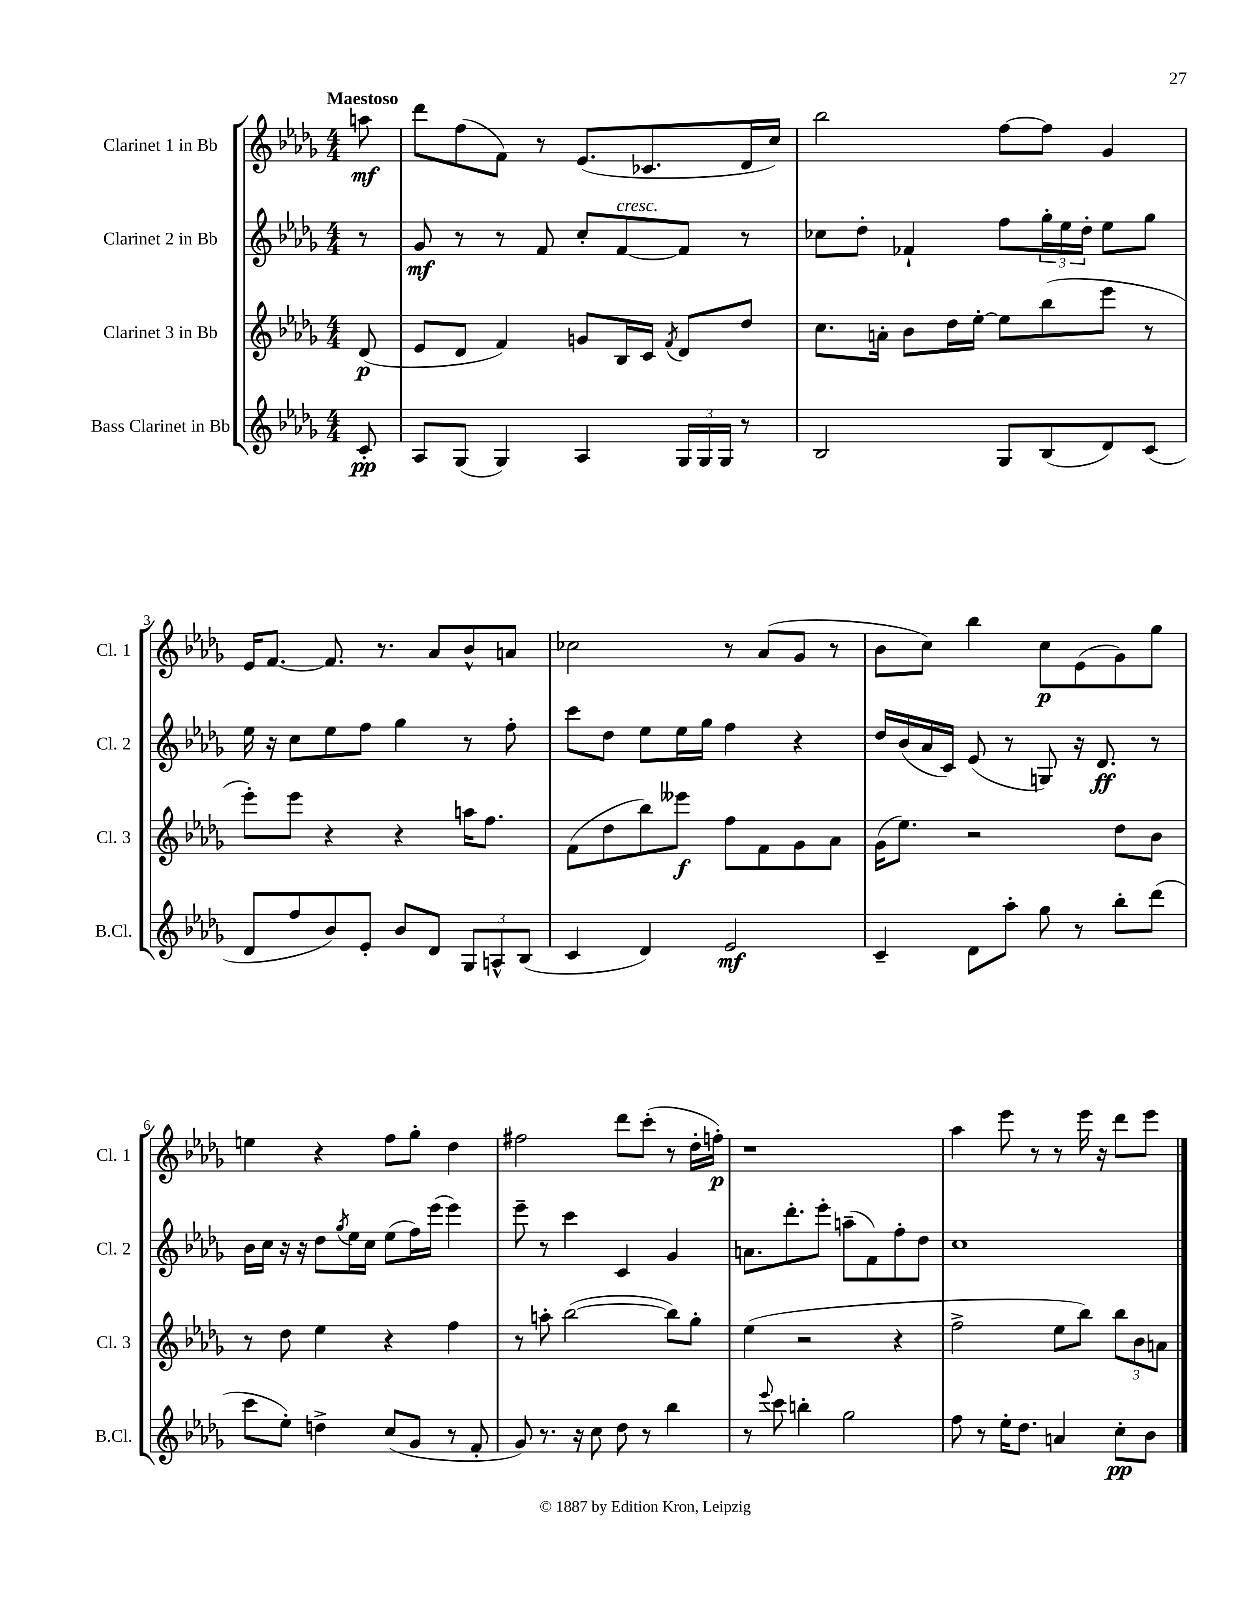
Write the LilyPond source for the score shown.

<<
\new StaffGroup <<
\new Staff = "s0" \with { instrumentName = "Clarinet 1 in Bb" shortInstrumentName = "Cl. 1" } {
    \clef treble \key des \major \numericTimeSignature \time 4/4 \partial 8 \tempo "Maestoso"
    a''8\mf |
    des'''8 f''8( f'8) r8 ees'8.( ces'8. des'16 c''16) |
    bes''2 f''8~ f''8 ges'4 |
    ees'16 f'8.~ f'8. r8. aes'8 bes'8-^ a'8 |
    ces''2 r8 aes'8( ges'8 r8 |
    bes'8 c''8) bes''4 c''8\p ees'8( ges'8) ges''8 |
    e''4 r4 f''8 ges''8-. des''4 |
    fis''2 des'''8 c'''8-.( r8 des''16-. f''16-.\p) |
    r1 |
    aes''4 ees'''8 r8 r8 ees'''16 r16 des'''8 ees'''8 \bar "|." |
}
\new Staff = "s1" \with { instrumentName = "Clarinet 2 in Bb" shortInstrumentName = "Cl. 2" } {
    \clef treble \key des \major \numericTimeSignature \time 4/4 \partial 8
    r8 |
    ges'8\mf r8 r8 f'8 c''8-. f'8~^\markup { \italic "cresc." } f'8 r8 |
    ces''8 des''8-. fes'4-! f''8 \tuplet 3/2 { ges''16-. ees''16 des''16-. } ees''8 ges''8 |
    ees''16 r16 c''8 ees''8 f''8 ges''4 r8 f''8-. |
    c'''8 des''8 ees''8 ees''16 ges''16 f''4 r4 |
    des''16 bes'16( aes'16 c'16) ees'8( r8 g8) r16 des'8.\ff r8 |
    bes'16 c''16 r16 r16 des''8 \acciaccatura { ges''8 } ees''16 c''16 ees''8( f''16) ees'''16( ees'''4) |
    ees'''8-- r8 c'''4 c'4 ges'4 |
    a'8. des'''8.-. ees'''8-. a''8--( f'8) f''8-. des''8 |
    c''1 \bar "|." |
}
\new Staff = "s2" \with { instrumentName = "Clarinet 3 in Bb" shortInstrumentName = "Cl. 3" } {
    \clef treble \key des \major \numericTimeSignature \time 4/4 \partial 8
    des'8\p( |
    ees'8 des'8 f'4) g'8 bes16 c'16 \acciaccatura { f'8 } des'8 des''8 |
    c''8. a'16-. bes'8 des''16 ees''16~-. ees''8 bes''8( ees'''8 r8 |
    ees'''8-.) ees'''8 r4 r4 a''16 f''8. |
    f'8( des''8 bes''8) eeses'''8\f f''8 f'8 ges'8 aes'8 |
    ges'16( ees''8.) r2 des''8 bes'8 |
    r8 des''8 ees''4 r4 f''4 |
    r8 a''8-. bes''2~( bes''8) ges''8-. |
    ees''4( r2 r4 |
    f''2-> ees''8 bes''8) \tuplet 3/2 { bes''8 bes'8 a'8 } \bar "|." |
}
\new Staff = "s3" \with { instrumentName = "Bass Clarinet in Bb" shortInstrumentName = "B.Cl." } {
    \clef treble \key des \major \numericTimeSignature \time 4/4 \partial 8
    c'8-.\pp |
    aes8 ges8( ges4) aes4 \tuplet 3/2 { ges16 ges16 ges16 } r8 |
    bes2 ges8 bes8( des'8) c'8( |
    des'8 f''8 bes'8) ees'8-. bes'8 des'8 \tuplet 3/2 { ges8 a8-^ bes8( } |
    c'4 des'4) ees'2\mf |
    c'4-- des'8 aes''8-. ges''8 r8 bes''8-. des'''8( |
    c'''8 ees''8-.) d''4-> c''8( ges'8 r8 f'8-. |
    ges'8) r8. r16 c''8 des''8 r8 bes''4 |
    r8 \appoggiatura { ees'''8 } c'''8 b''4-. ges''2 |
    f''8 r8 ees''16-. des''8. a'4 c''8-.\pp bes'8 \bar "|." |
}
>>
>>
